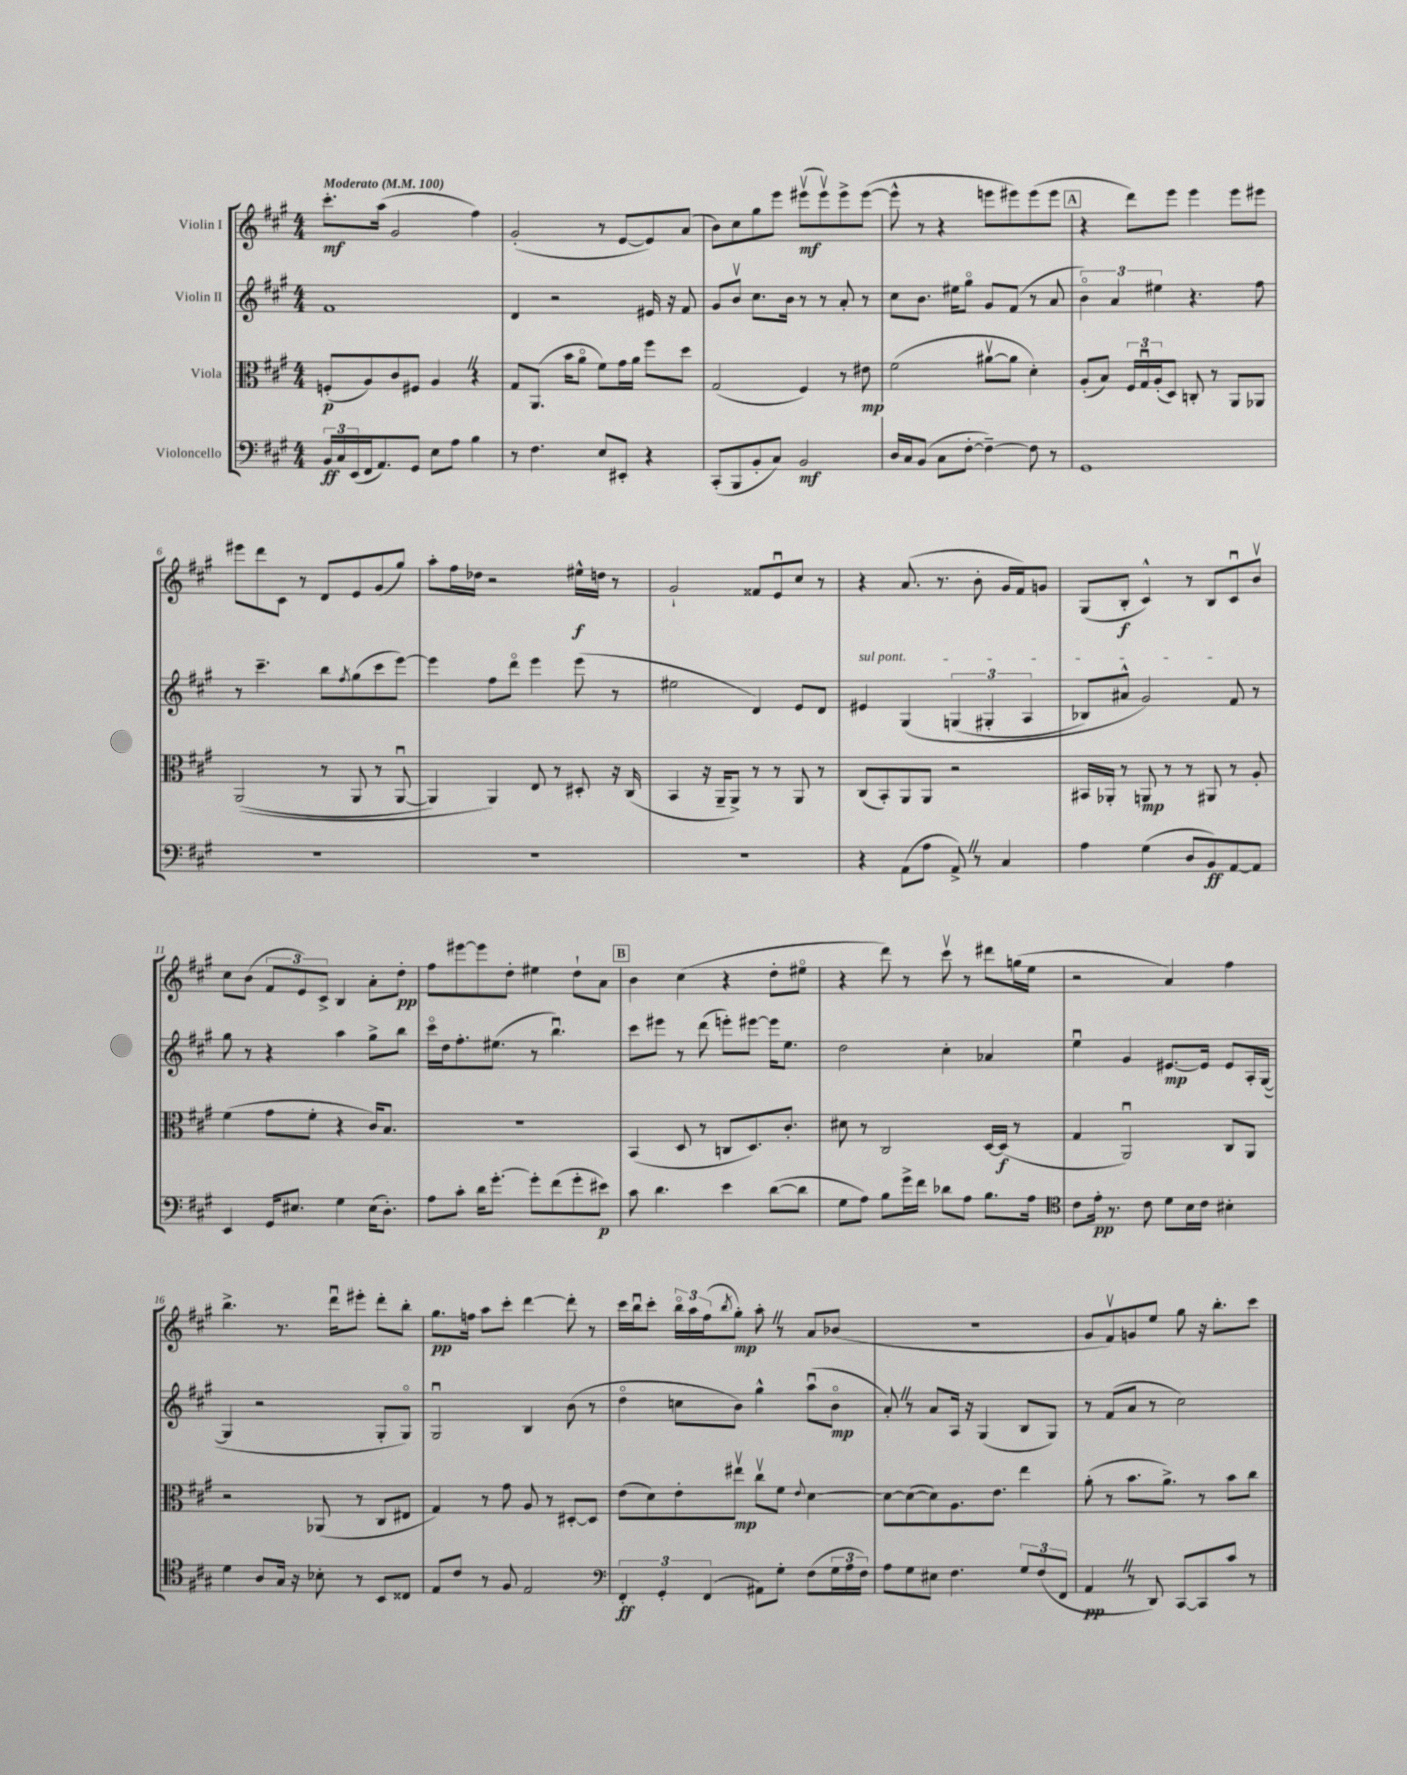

**kern	**kern	**kern	**kern
*staff4	*staff3	*staff2	*staff1
*clefF4	*clefC3	*clefG2	*clefG2
*k[f#c#g#]	*k[f#c#g#]	*k[f#c#g#]	*k[f#c#g#]
*M4/4	*M4/4	*M4/4	*M4/4
*MM100	*MM100	*MM100	*MM100
24BB	(8F'	1f#	8.ccc#'
24C#	.	.	.
(24EE	.	.	.
16FF#	8A)	.	.
8.AA)	.	.	(16aa
.	8c#	.	2g#
8GG#	8F#	.	.
8E	4A	.	.
8A	.	.	.
4B	4r	.	4ff#)
=	=	=	=
8r	8G#	4d	(2g#'
4.F#	(8.AA	.	.
.	.	2r	.
.	16b	.	.
.	8ao	.	.
8E	8f#)	.	8r
8EE#'	16g#	.	[8e
.	16a	.	.
4r	8ff#	16e#	8e])
.	.	16r	.
.	8dd	8f#	(8a
=	=	=	=
(8CC#'	(2G#	8g#	8b)
8BBB	.	8bv	8cc#
8BB'	.	8.cc#	8gg#
8C#)	.	.	8eee
.	.	16b	.
2BB	4F#)	8r	(8eee#v
.	.	8r	8eee#v)
.	8r	8a'	8eee#^
.	8e#	8r	([8eee#
=	=	=	=
16D	(2f#	8cc#	8eee#^^]
16C#	.	.	.
(8BB	.	8.b	8r
8C#	.	.	4r
.	.	16ee#	.
[8F#'	.	8gg#o	.
4F#~_)	[8a#v	8g#	8eee
.	8a#]	(8f#	8eee#)
8F#]	4d')	8r	(8eee#
8r	.	8a	8eee#
=	=	=	=
1GG#	(8A'	6bo)	4r
.	8B)	.	.
.	.	6a	.
.	24F#	.	8ddd)
.	24G#u	.	.
.	(24A'	6ee#	.
.	8D)	.	8eee
.	8C'	4.r	4eee
.	8r	.	.
.	8AA	.	8eee
.	8AA-	8ff#	8eee#
=	=	=	=
1r	&((2AA	8r	8eee#
.	.	4.ccc#~	8ddd
.	.	.	8c#
.	.	.	8r
.	8r	8bb	8d
.	.	8qff#	.
.	8AA	(8gg#	8e
.	8r	8ccc#	(8g#
.	[8AAu	[8eee)	8gg#)
=	=	=	=
1r	4AA])	4eee]	8aa'
.	.	.	16ff#
.	.	.	16dd-
.	4AA&)	8ff#	2r
.	.	8dddo	.
.	8E	4eee	.
.	8r	.	.
.	8D#'	(8eee	16ee#^^
.	.	.	16dd
.	16r	8r	8r
.	(16C#	.	.
=	=	=	=
1r	4BB	2ee#	2g#`
.	16r	.	.
.	16AA~	.	.
.	8AA^)	.	.
.	8r	4d)	8f##
.	8r	.	8eu
.	8AA	8e	8cc#
.	8r	8d	8r
=	=	=	=
4r	(8C#	4e#	4r
.	8BB')	.	.
(8AA	8AA	&(4G#	(8.a
8A	8AA	.	.
.	.	.	8.r
8AA^)	2r	(6G	.
8r	.	.	8b'
.	.	6G#'	.
4C#	.	.	16g#
.	.	.	16f#)
.	.	6A	.
.	.	.	8g
=	=	=	=
4A	16BB#	8B-)	(8G#
.	16AA-'	.	.
.	8r	8a#^^	8B'
(4G#	8AA	2g#&)	4c#^^)
.	8r	.	.
8D	8r	.	8r
8BB)	8AA#	.	8B
[8AA	8r	8f#	8c#u
8AA]	8A'	8r	8bv
=	=	=	=
4EE	(4f#	8gg#	8cc#
.	.	8r	(8b
16GG#	8g#	4r	12f#
8.E#	.	.	.
.	.	.	12e)
.	8f#'	.	.
.	.	.	12c#^
4G#	4r	4aa	4B
(16E#	16c#)	8gg#^	8a'
8.D')	8.B	.	.
.	.	8bb	8dd'
=	=	=	=
8A	1r	16ccc#o	8ff#
.	.	16dd	.
8c#'	.	8.ff#'	[8eee#
16d	.	.	8eee#]
[8.g#'	.	(8.ee#	.
.	.	.	8dd'
8g#']	.	8r	4ee#
(8f#	.	4.bbu)	.
8g#'	.	.	8dd`
8e#)	.	.	8a
=	=	=	=
8c#	(4BB	8ccc#	4b
4.d	.	8eee#	.
.	8D	8r	(4cc#
.	8r	(8ddd	.
4e	8C	8eee')	4r
.	8.D)	[8eee#	.
([8d	.	16eee#]	8dd'
.	8.c#'	8.ee	.
8d]	.	.	8ee#o
=	=	=	=
8G#	8d#	2dd	4r
8A)	8r	.	.
8B	2C#	.	8ddd)
16g#^	.	.	8r
16f#	.	.	.
8d-	.	4cc#'	8ccc#v
8A	.	.	8r
8.B	[16D	4a-	8ddd#
.	(16D]	.	.
.	8r	.	(16gg
16A	.	.	16ee
=	=	=	=
*clefC4	*	*	*
8c#	4G#	4eeu	2r
16e'	.	.	.
8.r	.	.	.
.	2AAu)	4g#	.
8c#	.	.	.
8d	.	[8.e#	4a)
16B	.	.	.
16c#	.	16e#]	.
4B#'	8C#	8e#	4ff#
.	8AA	16A'	.
.	.	([16G#	.
=	=	=	=
4d	2r	4G#]	4.bb^
8A	.	2r	.
16G#	.	.	8.r
16r	.	.	.
8B-'	(8AA-	.	.
.	.	.	16dddu
8r	8r	.	8eee#'
8BB	8C#	8G#'	8ddd'
8C##	8E#	8G#o)	8bb'
=	=	=	=
8E	4G#)	2G#u	8.gg#
8c#	.	.	.
.	.	.	16ff
8r	8r	.	8aa
8F#	8g#	.	8ccc#'
2E	8A	4B	[4ddd
.	8r	.	.
.	[8D#'	(8b	8ddd']
.	8D#]	8r	8r
=	=	=	=
*clefF4	*	*	*
6FF#'	(8e	4ddo	16ccc#
.	.	.	16bbu
.	8d)	.	8ccc#'
6GG#'	.	.	.
.	8e'	8cc	24bbo
.	.	.	24aa
(6FF#	.	.	(24ff#
.	.	.	8qbb
.	8ee#v	8b)	8gg#')
8AA#)	8cc#v	4gg#^^	8aa'
8G#'	8f#	.	8r
.	8qqe	.	.
(8F#	[4d	(8aau	8a
24G#	.	8bo	(8b-
24A	.	.	.
24F#)	.	.	.
=	=	=	=
8A	8d_	8a')	1r
8G#	(8d_	8r	.
8E#	8d])	8a	.
4.F#	8.A	16A	.
.	.	16r	.
.	.	(4G#	.
.	8.e	.	.
12G#	4ee	8B	.
(12F#	.	.	.
.	.	8G#)	.
12FF#	.	.	.
=	=	=	=
4AA	(8a'	8r	8g#
.	8r	(8f#	8f#v)
8r	8.b	8a	8g
8DD)	.	8r	8ee
.	8.a^)	.	.
[8CC#	.	2cc#)	8gg#
8CC#]	8r	.	16r
.	.	.	8.bb'
8c#	8b	.	.
8r	8cc#	.	8ccc#
==	==	==	==
*-	*-	*-	*-
